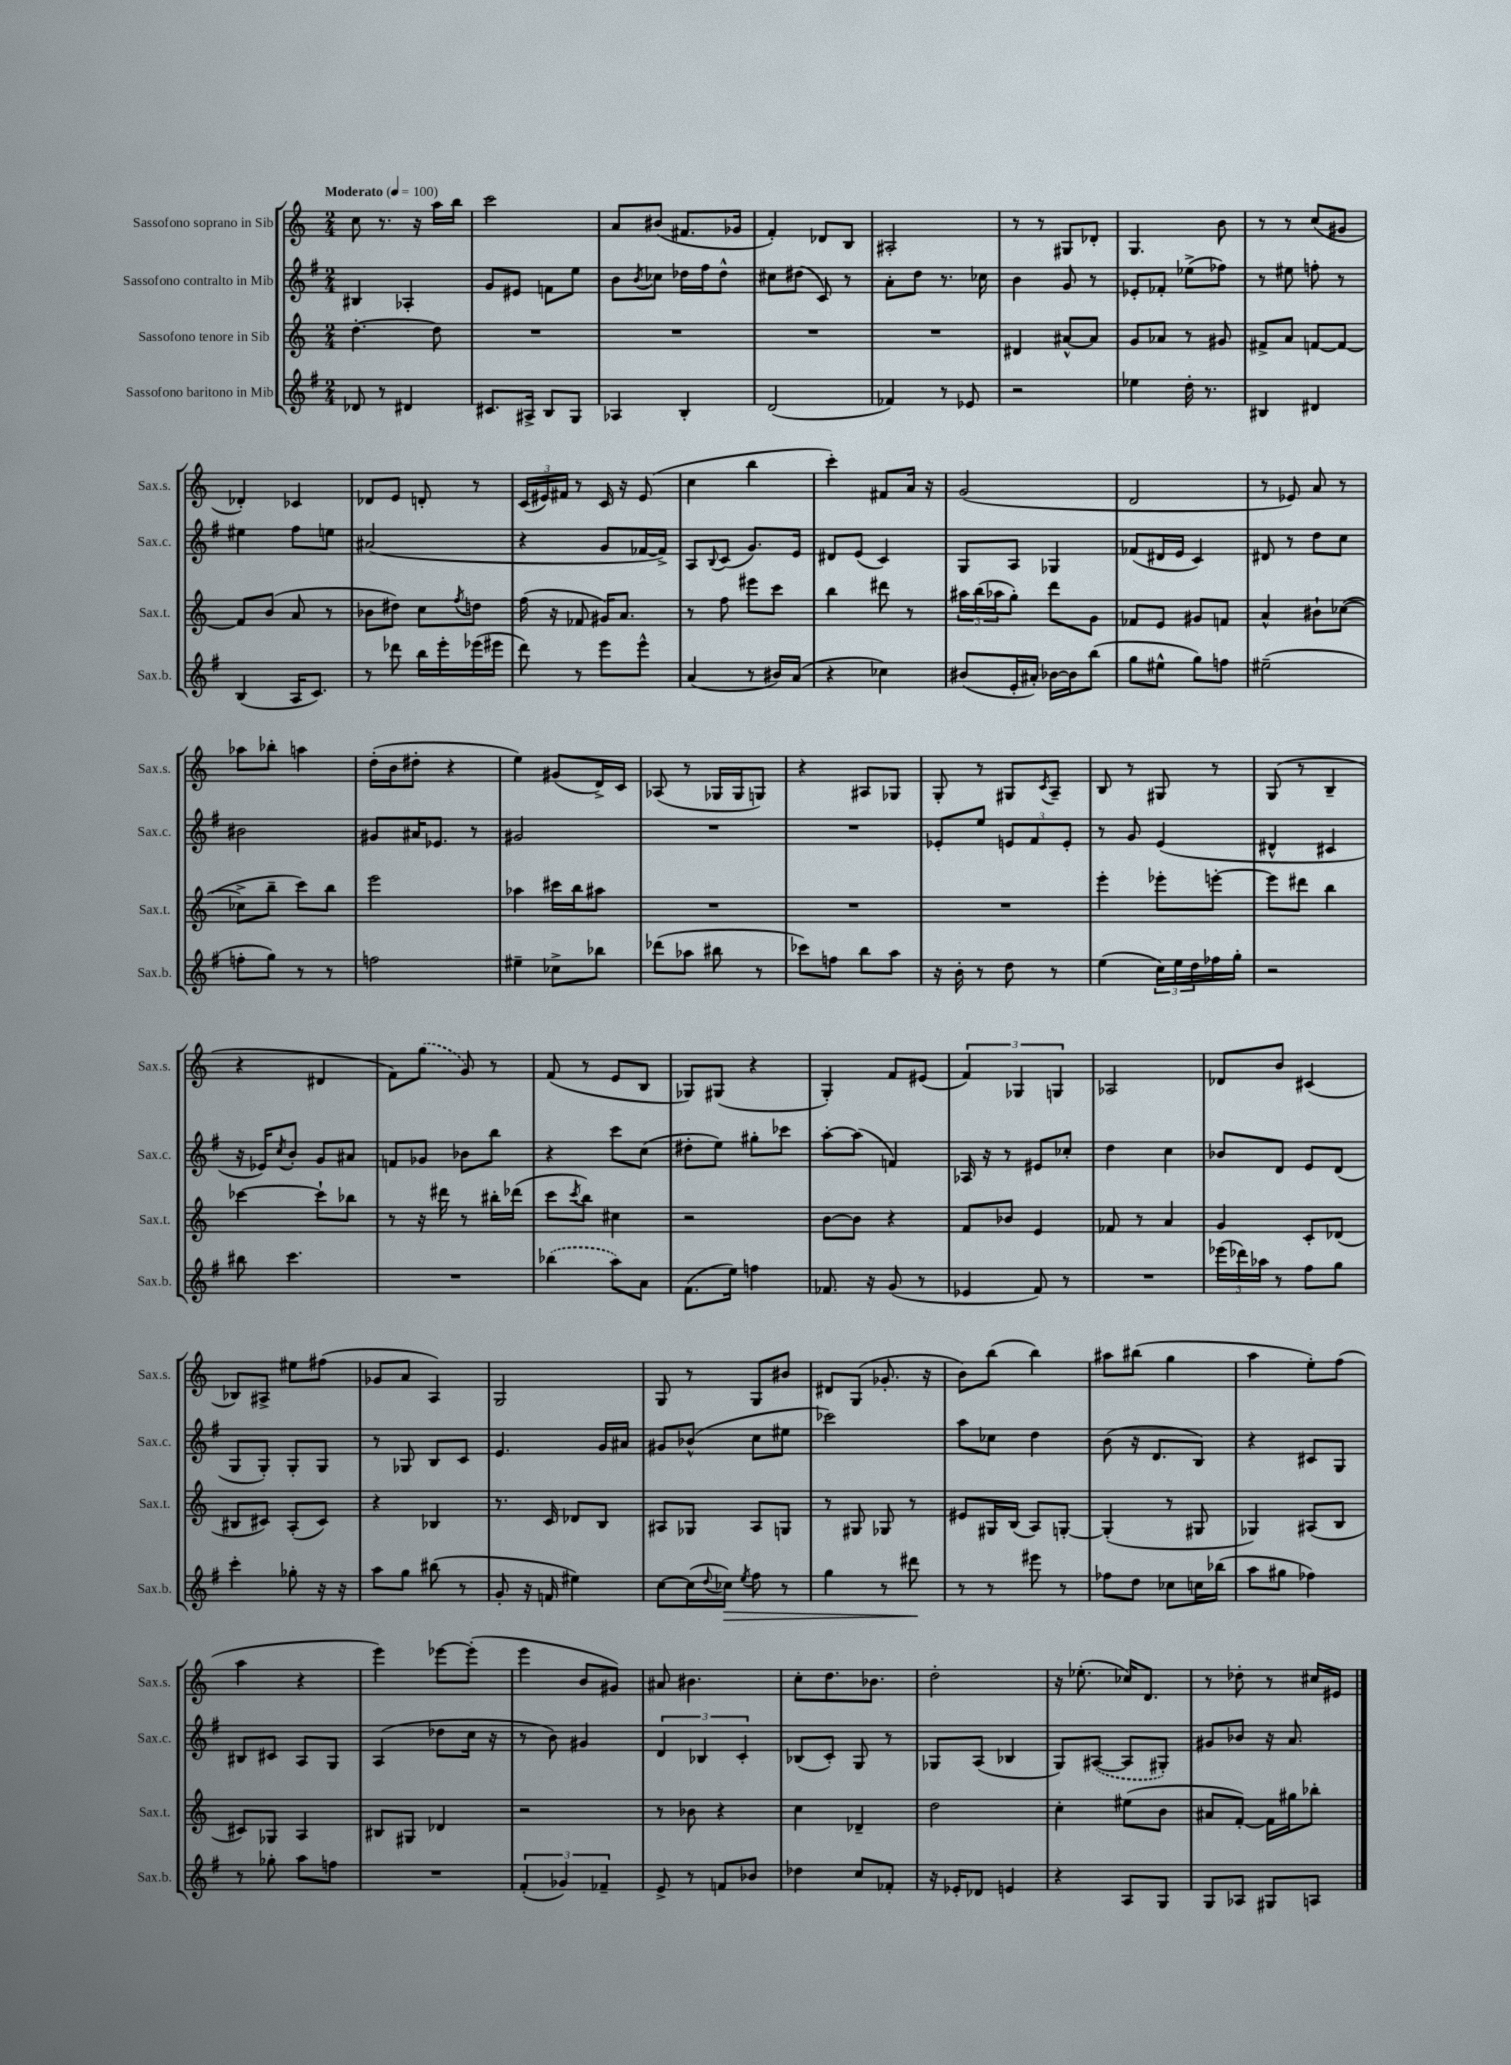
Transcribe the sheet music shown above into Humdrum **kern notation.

**kern	**dynam	**kern	**kern	**kern
*part4	*part4	*part3	*part2	*part1
*staff4	*staff4	*staff3	*staff2	*staff1
*I"Sassofono baritono in Mib	*	*I"Sassofono tenore in Sib	*I"Sassofono contralto in Mib	*I"Sassofono soprano in Sib
*I'Sax.b.	*	*I'Sax.t.	*I'Sax.c.	*I'Sax.s.
*clefG2	*	*clefG2	*clefG2	*clefG2
*k[f#]	*	*k[]	*k[f#]	*k[]
*M2/4	*	*M2/4	*M2/4	*M2/4
*MM100	*	*MM100	*MM100	*MM100
=1	=1	=1	=1	=1
!	!	!	!	!LO:TX:a:B:t=Moderato
8d-X/	.	[4.dd'\	4B#X/	8cc\
8r	.	.	.	8.r
4d#X/	.	.	4A-X'/	.
.	.	.	.	16r
.	.	8dd\]	.	16aa\LL
.	.	.	.	16bb\JJ
=2	=2	=2	=2	=2
8.c#X/L	.	2r	8g/L	2ccc\
.	.	.	8e#X/J	.
16A#X^/Jk	.	.	.	.
8B/L	.	.	8fn\L	.
8G/J	.	.	8ee\J	.
=3	=3	=3	=3	=3
4A-X/	.	2r	8b\L	8a/L
.	.	.	8qb/	.
.	.	.	8cc-X\J	(8b#X/J
4B'/	.	.	16dd-X\LL	8.f#X/L
.	.	.	16ff#\J	.
.	.	.	8dd-^^\J	.
.	.	.	.	16g-X/Jk
=4	=4	=4	=4	=4
(2d/	.	2r	8cc#X\L	4f'/)
.	.	.	(8dd#X\J	.
.	.	.	8c/)	8d-X/L
.	.	.	8r	8B/J
=5	=5	=5	=5	=5
4f-X/)	.	2r	8a'\L	2A#X'/
.	.	.	8dd\J	.
8r	.	.	8.r	.
8e-X/	.	.	.	.
.	.	.	16cc-X\	.
=6	=6	=6	=6	=6
2r	.	4d#X/	4b\	8r
.	.	.	.	8r
.	.	[8a#X^^/L	8g/	8G#X/L
.	.	8a#/J]	8r	8d-X'/J
=7	=7	=7	=7	=7
4ee-X\	.	8g/L	8e-X'/L	4.G/
.	.	8a-X/J	8f-X'/J	.
16dd'\	.	8r	(8ee-X^\L	.
8.r	.	.	.	.
.	.	8g#X/	8ff-X\J)	8b\
=8	=8	=8	=8	=8
4B#X/	.	8f#X^/L	8r	8r
.	.	8a/J	8ee#X\	8r
4d#X/	.	[8fn/L	8ffn'\	(8cc/L
.	.	8f/J_	8r	8g#X/J
!!LO:LB:g=z
=9	=9	=9	=9	=9
(4B/	.	8f/L]	4ee#X\	4d-X'/)
.	.	(8b/J	.	.
16A/KL	.	8a/	8ff#\L	4c-X/
8.c/J)	.	.	.	.
.	.	8r	8een\J	.
=10	=10	=10	=10	=10
8r	.	8b-X\L	(2a#X/	8d-X/L
8ddd-X\	.	8dd#X\J)	.	8e/J
16bb\LL	.	8cc\L	.	8dn'/
16eee'\	.	.	.	.
.	.	8qff/	.	.
(16eee-X\	.	8ddn\J	.	8r
16eee#X\JJ	.	.	.	.
=11	=11	=11	=11	=11
8ddd\)	.	(16ff\	4r	(24c/LL
.	.	.	.	24e#X/)
.	.	16r	.	.
.	.	.	.	24f#X/JJ
8r	.	8f-X/	.	8r
8eee\L	.	16g#X/KL)	8g/L	16c/
.	.	8.a/J	.	16r
8eee^^\J	.	.	[16f-X/L	(8e#/
.	.	.	16f-^/JJ])	.
=12	=12	=12	=12	=12
(4a/	.	8r	8A/L	4cc\
.	.	.	8qqB/	.
.	.	8ff\	(8c/J	.
8r	.	8eee#X\L	8.g/L)	4bb\
16b#X/LL)	.	8ccc\J	.	.
(16a/JJ	.	.	16e/Jk	.
=13	=13	=13	=13	=13
4r	.	4bb\	8d#X/L	4ccc'\)
.	.	.	(8e/J	.
4cc-X\)	.	8ddd#X\	4c/)	8f#X/L
.	.	8r	.	16a/Jk
.	.	.	.	16r
=14	=14	=14	=14	=14
(8b#X/L	.	24aa#X\LL	8G/L	(2g/
.	.	(24bb\	.	.
.	.	24aa-X\J	.	.
16e'/L	.	8gg'\J)	8A/J	.
16a#X'/JJ)	.	.	.	.
[16b-X\LL	.	8ddd\L	4G-X/	.
16b-\J]	.	.	.	.
(8bb\J	.	8g\J	.	.
=15	=15	=15	=15	=15
8gg\L	.	8f-X/L	(8f-X/L	2d/
8ee#X^^\J	.	8e/J	16d#X/L	.
.	.	.	16e/JJ	.
8gg\L)	.	8g#X/L	4c/)	.
8ffn\J	.	8fn/J	.	.
=16	=16	=16	=16	=16
(2ee#X~\	.	4a^^/	8d#X/	8r
.	.	.	8r	8e-X/)
.	.	8b#X`\L	8dd\L	8a/
.	.	([8cc-X\J	8cc\J	8r
!!LO:LB:g=z
=17	=17	=17	=17	=17
8ffn'\L	.	8cc-X^\L]	2b#X\	8aa-X\L
8gg\J)	.	8bb~\J	.	8bb-X'\J
8r	.	8ccc\L)	.	4aan\
8r	.	8bb\J	.	.
=18	=18	=18	=18	=18
2ffn\	.	2eee\	8g#X/L	(16dd'\LL
.	.	.	.	16b\J
.	.	.	16a#X/K	8dd#X'\J
.	.	.	8.e-X/J	.
.	.	.	.	4r
.	.	.	8r	.
=19	=19	=19	=19	=19
4ee#X~\	.	4aa-X\	2g#X/	4ee\)
8cc-X^\L	.	16ccc#X\LL	.	(8g#X/L
.	.	16bb\J	.	.
8bb-X\J	.	8aa#X\J	.	16d^/L)
.	.	.	.	16c/JJ
=20	=20	=20	=20	=20
(8ddd-X\L	.	2r	2r	(8A-X/
8aa-X\J	.	.	.	8r
8bb#X\	.	.	.	16G-X/LL
.	.	.	.	16G-/J
8r	.	.	.	8Gn/J)
=21	=21	=21	=21	=21
8ccc-X\L)	.	2r	2r	4r
8ffn\J	.	.	.	.
8bb\L	.	.	.	8A#X/L
8aa\J	.	.	.	8G-X/J
=22	=22	=22	=22	=22
16r	.	2r	8e-X'/L	8G'/
16b'\	.	.	.	.
8r	.	.	8ee/J	8r
8dd\	.	.	12en/L	8G#X/L
.	.	.	12f#/	.
.	.	.	.	8qc/
8r	.	.	.	8A~/J
.	.	.	12e'/J	.
=23	=23	=23	=23	=23
(4ee\	.	4eee'\	8r	8B/
.	.	.	8g/	8r
24cc\LL)	.	8eee-X'\L	(4e/	8G#X/
24ee\	.	.	.	.
24dd\	.	.	.	.
16ff-X\	.	[8eeen'\J	.	8r
16gg'\JJ	.	.	.	.
=24	=24	=24	=24	=24
2r	.	8eee\L]	4d#X^^/	(8G/
.	.	8ddd#X\J	.	8r
.	.	4bb\	4c#X/	4B~/
!!LO:LB:g=z
=25	=25	=25	=25	=25
8bb#X\	.	[4ccc-X\	16r	4r
.	.	.	16e-X/KL)	.
.	.	.	8qcc/	.
4.ccc\	.	.	8b'/J	.
.	.	8ccc-`\L]	8g/L	4d#X/
.	.	8bb-X\J	8a#X/J	.
=26	=26	=26	=26	=26
2r	.	8r	8fn/L	8f\L)
.	.	16r	8g-X/J	(8gg\J
.	.	16ddd#X\	.	.
.	.	8r	8b-X\L	8g/)
.	.	16bb#X'\LL	8bb\J	8r
.	.	(16ddd-X\JJ	.	.
=27	=27	=27	=27	=27
(4bb-X\	.	8ccc\L	4r	(8f/
.	.	8qccc/	.	.
.	.	8bb\J)	.	8r
8aa\L)	.	4cc#X\	8ccc\L	8e/L
8a\J	.	.	(8cc\J	8B/J
=28	=28	=28	=28	=28
(8.f#\L	.	2r	8dd#X'\L	8G-X/L)
.	.	.	8ee\J)	(8G#X/J
16ee\Jk)	.	.	.	.
4ffn\	.	.	8gg#X'\L	4r
.	.	.	8ccc-X\J	.
=29	=29	=29	=29	=29
8.f-X/	.	[8b\L	[8aa'\L	4G'/)
.	.	8b\J]	(8aa\J]	.
16r	.	.	.	.
(8g/	.	4r	4fn/)	8f/L
8r	.	.	.	(8e#X/J
=30	=30	=30	=30	=30
4e-X/	.	8f/L	16A-X/	6f/)
.	.	.	16r	.
.	.	8b-X/J	8r	.
.	.	.	.	6G-X/
8f#/)	.	4e/	8e#X/L	.
.	.	.	.	6Gn/
8r	.	.	8cc-X'/J	.
=31	=31	=31	=31	=31
2r	.	8f-X/	4dd\	2A-X/
.	.	8r	.	.
.	.	4a/	4cc\	.
=32	=32	=32	=32	=32
(24eee-X\LL	.	4g/	8b-X/L	8d-X/L
24ddd-X\)	.	.	.	.
24aa-X\JJ	.	.	.	.
8r	.	.	8d/J	8b/J
8ff#\L	.	8c'/L	8e/L	(4c#X/
8gg\J	.	(8d-X/J	(8d/J	.
!!LO:LB:g=z
=33	=33	=33	=33	=33
4ccc'\	.	8B#X/L	8G/L	8B-X/L)
.	.	8c#X/J)	8G'/J)	8A#X^/J
8gg-X'\	.	(8A'/L	8G'/L	8ee#X\L
16r	.	8c#/J)	8G/J	(8ff#X\J
16r	.	.	.	.
=34	=34	=34	=34	=34
8aa\L	.	4r	8r	8g-X/L
8gg\J	.	.	8G-X/	8a/J
(8bb#X\	.	4B-X/	8B/L	4A/)
8r	.	.	8c/J	.
=35	=35	=35	=35	=35
8g'/	.	8.r	4.e/	2G/
16r	.	.	.	.
16fn/	.	16c/	.	.
4ee#X\)	.	8d-X/L	.	.
.	.	8B/J	16g/LL	.
.	.	.	16a#X/JJ	.
=36	=36	=36	=36	=36
[8cc\L	.	8A#X/L	8g#X/L	8G/
(16cc\L]	.	8G-X/J	(8b-X^^/J	8r
8qqdd/	.	.	.	.
!	!LO:HP:b	!	!	!
16cc-X\JJ)	>	.	.	.
8qee/	.	.	.	.
8ff#\	.	8A#/L	8cc\L	8G/L
8r	.	8Gn/J	8ee#X\J	8b#X/J
=37	=37	=37	=37	=37
4gg\	.	8r	2ccc-X\)	8d#X/L
.	.	8G#X/	.	(8G/J
8r	.	8G-X/	.	8.g-X'/
8ddd#X\	.	8r	.	.
.	.	.	.	16r
.	]	.	.	.
=38	=38	=38	=38	=38
8r	.	8e#X/L	8aa\L	8b\L)
8r	.	16G#X/L	8cc-X\J	(8bb\J
.	.	(16B/JJ	.	.
8eee#X\	.	8A/L)	4dd\	4bb\)
8r	.	[8Gn'/J	.	.
=39	=39	=39	=39	=39
8ff-X\L	.	(4G'/]	(8b\	8aa#X\L
8dd\J	.	.	16r	(8bb#X\J
.	.	.	8.d/L	.
8cc-X\L	.	8r	.	4gg\
16ccn\L	.	8G#X/	8B/J)	.
(16bb-X\JJ	.	.	.	.
=40	=40	=40	=40	=40
8aa\L	.	4G-X/)	4r	4aa\
8gg#X\J	.	.	.	.
4ff-X\)	.	(8A#X/L	8c#X/L	8ee'\L)
.	.	8B/J	8G/J	(8ff\J
!!LO:LB:g=z
=41	=41	=41	=41	=41
8r	.	8c#X/L)	8B#X/L	4aa\
8gg-X'\	.	8G-X/J	8c#X/J	.
8aa\L	.	4A/	8A/L	4r
8ffn\J	.	.	8G/J	.
=42	=42	=42	=42	=42
2r	.	8B#X/L	(4A/	4eee\)
.	.	8G#X/J	.	.
.	.	4d-X/	8dd-X\L	[8eee-X\L
.	.	.	16cc\Jk	(8eee-'\J]
.	.	.	16r	.
=43	=43	=43	=43	=43
(6f#'/	.	2r	8r	4eee\
.	.	.	8b\)	.
6g-X/)	.	.	.	.
.	.	.	4g#X/	8b/L
6f-X~/	.	.	.	.
.	.	.	.	8g#X/J)
=44	=44	=44	=44	=44
8e^/	.	8r	6d/	8a#X/
8r	.	8b-X\	.	4.b#X\
.	.	.	6B-X/	.
8fn/L	.	4r	.	.
.	.	.	6c'/	.
8b-X/J	.	.	.	.
=45	=45	=45	=45	=45
4dd-X\	.	4cc\	(8B-X/L	8cc'\L
.	.	.	8c'/J)	8.dd\
8cc/L	.	4d-X~/	8G/	.
.	.	.	.	8.b-X\J
8f-X'/J	.	.	8r	.
=46	=46	=46	=46	=46
16r	.	2dd\	8G-X/L	2dd'\
16e-X'/KL	.	.	.	.
8d-X/J	.	.	(8A/J	.
4en/	.	.	4B-X/	.
=47	=47	=47	=47	=47
4r	.	4cc'\	8G/L)	16r
.	.	.	.	(8.ee-X'\
.	.	.	([8A#X/J	.
8A/L	.	(8ee#X\L	8A#/L]	16cc-X/KL)
.	.	.	.	8.d/J
8G/J	.	8b\J	8G#X'/J)	.
=48	=48	=48	=48	=48
8G/L	.	8a#X/L	8g#X/L	8r
8A-X/J	.	[8f'/J)	8b-X/J	8dd-X'\
8G#X/L	.	16f\LL]	16r	8r
.	.	16gg#X\J	8.a/	.
8An/J	.	8bb-X'\J	.	16cc#X/LL
.	.	.	.	16e#X/JJ
==	==	==	==	==
*-	*-	*-	*-	*-
